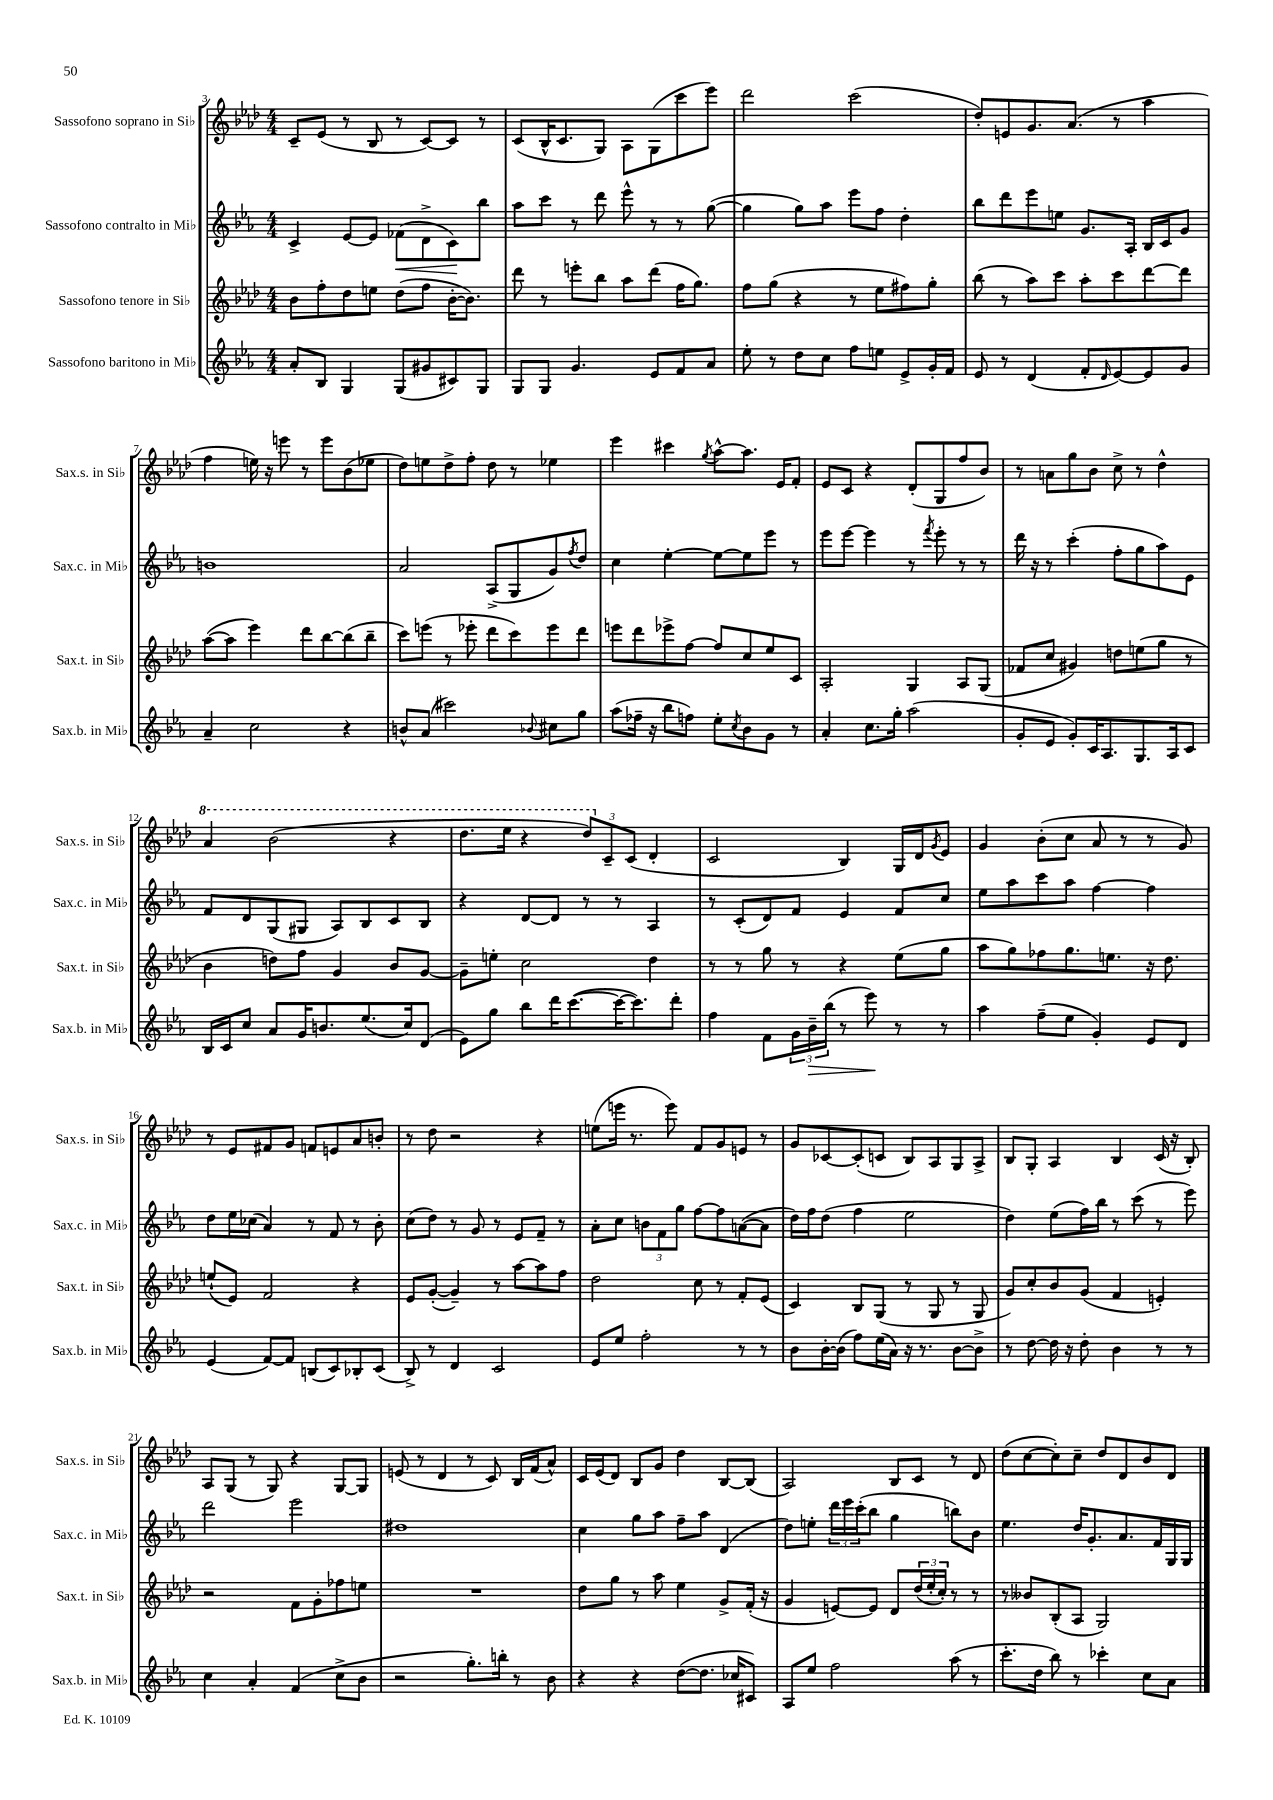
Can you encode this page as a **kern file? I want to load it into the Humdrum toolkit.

**kern	**dynam	**kern	**kern	**dynam	**kern
*part4	*part4	*part3	*part2	*part2	*part1
*staff4	*staff4	*staff3	*staff2	*staff2	*staff1
*I"Sassofono baritono in Mi♭	*	*I"Sassofono tenore in Si♭	*I"Sassofono contralto in Mi♭	*	*I"Sassofono soprano in Si♭
*I'Sax.b. in Mi♭	*	*I'Sax.t. in Si♭	*I'Sax.c. in Mi♭	*	*I'Sax.s. in Si♭
*clefG2	*	*clefG2	*clefG2	*	*clefG2
*k[b-e-a-]	*	*k[b-e-a-d-]	*k[b-e-a-]	*	*k[b-e-a-d-]
*M4/4	*	*M4/4	*M4/4	*	*M4/4
=3	=3	=3	=3	=3	=3
8a-'/L	.	8b-\L	4c^/	.	8c~/L
8B-/J	.	8ff'\	.	.	(8e-/J
4G/	.	8dd-\	[8e-/L	.	8r
.	.	8een\J	8e-/J]	.	8B-/
!	!	!	!	!LO:HP:b	!
(8G/L	.	(8dd-\L	(8f-X\L	<	8r
8g#X/	.	8ff\J	8d^\	.	[8c/L)
8c#X/)	.	[16b-'\KL	8c\)	.	8c/J]
.	.	8.b-\J])	.	.	.
8G/J	.	.	8bb-\J	[	8r
=4	=4	=4	=4	=4	=4
8G/L	.	8ddd-\	8aa-\L	.	(8c/L
8G/J	.	8r	8ccc\J	.	16B-^^/K
.	.	.	.	.	8.c/
4.g/	.	8eeen'\L	8r	.	.
.	.	8bb-\J	8ddd\	.	8G/J)
.	.	8aa-\L	8eee-^^\	.	8A-\L
8e-/L	.	(8ddd-\J	8r	.	(8G\
8f/	.	16ff\KL	8r	.	8ccc\
.	.	8.gg\J)	.	.	.
8a-/J	.	.	([8gg\	.	8eee-\J)
=5	=5	=5	=5	=5	=5
8ee-'\	.	8ff\L	4gg\]	.	2ddd-\
8r	.	(8gg\J	.	.	.
8dd\L	.	4r	8gg\L)	.	.
8cc\J	.	.	8aa-\J	.	.
8ff\L	.	8r	8eee-\L	.	(2ccc\
8een\J	.	8ee-\L	8ff\J	.	.
8e-^/L	.	8ff#X\)	4dd'\	.	.
16g'/L	.	8gg'\J	.	.	.
16f/JJ	.	.	.	.	.
=6	=6	=6	=6	=6	=6
8e-/	.	(8bb-\	8bb-\L	.	8dd-'/L)
8r	.	8r	8ddd\	.	8en/
(4d/	.	8aa-\L)	8eee-\	.	8.g/
.	.	8ccc\J	8een\J	.	.
.	.	.	.	.	(8.a-/J
8f'/L	.	8aa-'\L	8.g/L	.	.
16qqd/	.	.	.	.	.
[8e-/)	.	8ccc\	.	.	8r
.	.	.	16A-'/Jk	.	.
8e-/]	.	[8ddd-\	16B-/LL	.	4aa-\
.	.	.	16c/J	.	.
8g/J	.	8ddd-\J]	8g/J	.	.
!!LO:LB:g=z
=7	=7	=7	=7	=7	=7
4a-~/	.	([8aa-\L	1bn	.	4ff\
.	.	8aa-\J]	.	.	.
2cc\	.	4eee-\)	.	.	16een\)
.	.	.	.	.	16r
.	.	.	.	.	8eeen\
.	.	8ddd-\L	.	.	8r
.	.	[8bb-\	.	.	8eee\L
4r	.	(8bb-\]	.	.	(8b-\
.	.	8bb-~\J	.	.	8ee-X\J
=8	=8	=8	=8	=8	=8
8bn^^/L	.	8ccc\L)	2a-/	.	8dd-\L)
(8a-/J	.	(8eeen\J	.	.	8een\
2ccc#X\)	.	8r	.	.	8dd-^\
.	.	8eee-X'\	.	.	8ff'\J
.	.	8ddd-\L	(8A-^/L	.	8dd-\
.	.	8ccc\)	8G/	.	8r
8qqb-X/	.	.	.	.	.
8cc#X\L	.	8eee-\	8g/)	.	4ee-X\
.	.	.	8qff/	.	.
8gg\J	.	8ddd-\J	8dd/J	.	.
=9	=9	=9	=9	=9	=9
(8aa-\L	.	8eeen\L	4cc\	.	4eee-\
16ff-X~\Jk	.	8ddd-\	.	.	.
16r	.	.	.	.	.
8bb-\L	.	8eee-X^\	[4ee-'\	.	4ccc#X\
8ffn\J)	.	[8ff\J	.	.	.
.	.	.	.	.	8qgg/
8ee-'\L	.	8ff/L]	8ee-\L_	.	[8aa-^^\L
8qcc/	.	.	.	.	.
8b-\	.	8cc/	8ee-\]	.	8.aa-\J]
8g\J	.	8ee-/	8eee-\J	.	.
.	.	.	.	.	16e-/KL
8r	.	8c/J	8r	.	8f'/J
=10	=10	=10	=10	=10	=10
4a-'/	.	2A-'/	8eee-\L	.	8e-/L
.	.	.	[8eee-\J	.	8c/J
8.cc\L	.	.	4eee-\]	.	4r
16gg'\Jk	.	.	.	.	.
(2aa-\	.	4G/	8r	.	(8d-'/L
.	.	.	8qfff/	.	.
.	.	.	8eee-'\	.	8G/
.	.	8A-/L	8r	.	8ff/
.	.	(8G/J	8r	.	8b-/J)
=11	=11	=11	=11	=11	=11
8g'/L	.	8f-X/L	16ddd\	.	8r
.	.	.	16r	.	.
8e-/J	.	8cc/J	8r	.	8an\L
8g'/L)	.	4g#X/)	(4ccc'\	.	8gg\
16c/K	.	.	.	.	8b-\J
8.A-/	.	.	.	.	.
.	.	8ddn\L	8ff'\L	.	8cc^\
8.G/	.	(8een\	8gg\	.	8r
.	.	8gg\J	8aa-\)	.	4dd-^^\
16A-/k	.	.	.	.	.
8c/J	.	8r	8e-\J	.	.
!!LO:LB:g=z
=12	=12	=12	=12	=12	=12
*	*	*	*	*	*8va
16B-/LL	.	4b-\	8f/L	.	4aa-/
16c/J	.	.	.	.	.
8cc/J	.	.	8d/	.	.
8a-/L	.	8ddn\L)	(8G/	.	(2bb-\
16g/K	.	8ff\J	8G#X/J	.	.
8.bn/	.	.	.	.	.
.	.	4g/	8A-/L)	.	.
(8.ee-/	.	.	8B-/	.	.
.	.	8b-/L	8c/	.	4r
16cc/k)	.	.	.	.	.
(8d/J	.	[8g/J	8B-/J	.	.
=13	=13	=13	=13	=13	=13
8e-\L)	.	8g~\L]	4r	.	8.ddd-\L
8gg\J	.	8een'\J	.	.	.
.	.	.	.	.	16eee-\Jk
8bb-\L	.	2cc\	[8d/L	.	4r
16ddd\K	.	.	8d/J]	.	.
([8.ccc\	.	.	.	.	.
.	.	.	8r	.	12ddd-/L)
*	*	*	*	*	*X8va
.	.	.	.	.	12c~/
16ccc\K_	.	.	8r	.	.
.	.	.	.	.	(12c/J
8.ccc\])	.	.	.	.	.
.	.	4dd-\	4A-/	.	4d-'/
8ddd'\J	.	.	.	.	.
=14	=14	=14	=14	=14	=14
4ff\	.	8r	8r	.	2c/
.	.	8r	(8c'/L	.	.
8f\L	.	8gg\	8d/)	.	.
24g\L	.	8r	8f/J	.	.
!	!LO:HP:b	!	!	!	!
24b-~\	>	.	.	.	.
(24bb-\JJ	.	.	.	.	.
8r	.	4r	4e-/	.	4B-/)
8eee-\)	.	.	.	.	.
8r	]	(8ee-\L	8f/L	.	16G/LL
.	.	.	.	.	16d-/J
.	.	.	.	.	8qg/
8r	.	8gg\J	8cc/J	.	8e-/J
=15	=15	=15	=15	=15	=15
4aa-\	.	8aa-\L	8ee-\L	.	4g/
.	.	8gg\)	8aa-\	.	.
(8ff~\L	.	8ff-X\	8ccc\	.	(8b-'\L
8ee-\J	.	8.gg\	8aa-\J	.	8cc\J
4g'/)	.	.	[4ff\	.	8a-/
.	.	8.een\J	.	.	.
.	.	.	.	.	8r
8e-/L	.	16r	4ff\]	.	8r
.	.	8.dd-\	.	.	.
8d/J	.	.	.	.	8g/)
!!LO:LB:g=z
=16	=16	=16	=16	=16	=16
(4e-/	.	(8een`/L	8dd\L	.	8r
.	.	8e-/J)	16ee-\L	.	8e-/L
.	.	.	(16cc-X\JJ	.	.
[8f/L)	.	2f/	4a-/)	.	8f#X/
8f/J]	.	.	.	.	8g/J
(8Bn/L	.	.	8r	.	8fn/L
8c/)	.	.	8f/	.	8en/
8B-X'/	.	4r	8r	.	8a-/
(8c/J	.	.	8b-'\	.	8bn'/J
=17	=17	=17	=17	=17	=17
8B-^/)	.	8e-/L	(8cc\L	.	8r
8r	.	([8g'/J	8dd\J)	.	8dd-\
4d/	.	4g~/])	8r	.	2r
.	.	.	8g/	.	.
2c/	.	8r	8r	.	.
.	.	[8aa-\L	8e-/L	.	.
.	.	8aa-\]	8f~/J	.	4r
.	.	8ff\J	8r	.	.
=18	=18	=18	=18	=18	=18
8e-/L	.	2dd-\	8a-'\L	.	(8een\L
8ee-/J	.	.	8cc\J	.	16eeen\Jk
.	.	.	.	.	8.r
2ff'\	.	.	12bn\L	.	.
.	.	.	12f\	.	.
.	.	.	.	.	8eee\)
.	.	.	12gg\J	.	.
.	.	8cc\	[8ff\L	.	8f/L
.	.	8r	8ff\]	.	8g/
8r	.	8f'/L	([8an\	.	8en/J
8r	.	(8e-/J	8a\J]	.	8r
=19	=19	=19	=19	=19	=19
8b-\L	.	4c/)	16dd\LL)	.	8g/L
.	.	.	16ff\J	.	.
[16b-'\L	.	.	(8dd\J	.	[8c-X/
(16b-\JJ]	.	.	.	.	.
8ff\L)	.	8B-/L	4ff\	.	(8c-'/]
(16ee-\L	.	(8G/J	.	.	8cn/J
16a-\JJ)	.	.	.	.	.
16r	.	8r	2ee-\	.	8B-/L)
8.r	.	.	.	.	.
.	.	8G/	.	.	8A-/
[8b-\L	.	8r	.	.	8G/
8b-^\J]	.	8G/	.	.	8A-^/J
=20	=20	=20	=20	=20	=20
8r	.	8g/L)	4dd\)	.	8B-/L
[8dd\	.	8cc'/	.	.	8G'/J
16dd\]	.	8b-/	(8ee-\L	.	4A-/
16r	.	.	.	.	.
8dd'\	.	(8g/J	16ff\L)	.	.
.	.	.	16bb-\JJ	.	.
4b-\	.	4f/	8r	.	4B-/
.	.	.	(8ccc\	.	.
8r	.	4en'/)	8r	.	(16c/
.	.	.	.	.	16r
8r	.	.	8eee-\)	.	8B-'/)
!!LO:LB:g=z
=21	=21	=21	=21	=21	=21
4cc\	.	2r	2ddd\	.	8A-/L
.	.	.	.	.	(8G/J
4a-'/	.	.	.	.	8r
.	.	.	.	.	8G/)
(4f/	.	8f\L	2eee-\	.	4r
.	.	8g'\	.	.	.
8cc^\L	.	8ff-X\	.	.	[8G/L
8b-\J	.	8een\J	.	.	8G/J]
=22	=22	=22	=22	=22	=22
2r	.	1r	1dd#X	.	(8en/
.	.	.	.	.	8r
.	.	.	.	.	4d-/
8.gg'\L)	.	.	.	.	8r
.	.	.	.	.	8c/)
16bbn'\Jk	.	.	.	.	.
8r	.	.	.	.	16B-/LL
.	.	.	.	.	(16f/J
8b-\	.	.	.	.	8a-^^/J)
=23	=23	=23	=23	=23	=23
4r	.	8dd-\L	4cc\	.	16c/LL
.	.	.	.	.	(16e-/J
.	.	8gg\J	.	.	8d-/J)
4r	.	8r	8gg\L	.	8B-/L
.	.	8aa-\	8aa-\J	.	8g/J
([8dd\L	.	4ee-\	8ff~\L	.	4dd-\
8.dd\J]	.	.	8aa-\J	.	.
.	.	8g^/L	(4d/	.	[8B-/L
16cc-X/KL	.	.	.	.	.
8c#X/J)	.	(16f'/Jk	.	.	(8B-/J]
.	.	16r	.	.	.
=24	=24	=24	=24	=24	=24
8A-/L	.	4g/	8dd\L)	.	2A-/)
8ee-/J	.	.	8een'\J	.	.
2ff\	.	[8en/L)	24ddd\LL	.	.
.	.	.	24eee-\	.	.
.	.	.	(24ccc'\J	.	.
.	.	8e/J]	8bb-\J	.	.
.	.	8d-/L	4gg\	.	8B-/L
.	.	(24dd-/L	.	.	8c/J
.	.	24ee-'/	.	.	.
.	.	24cc'/JJ)	.	.	.
(8aa-\	.	8r	8bbn\L)	.	8r
8r	.	8r	8b-\J	.	8d-/
=25	=25	=25	=25	=25	=25
8.ccc'\L	.	8r	4.ee-\	.	(8dd-\L
.	.	8b--X/L	.	.	[8cc\
16dd\Jk	.	.	.	.	.
8bb-\)	.	(8B-'/	.	.	8cc'\])
8r	.	8A-/J	16dd/KL	.	8cc~\J
.	.	.	8.g'/	.	.
4ccc-X'\	.	2G/)	.	.	8dd-/L
.	.	.	8.a-/	.	8d-/
8cc\L	.	.	.	.	8b-/
.	.	.	16f/L	.	.
8a-\J	.	.	16G/	.	8d-/J
.	.	.	16G/JJ	.	.
==	==	==	==	==	==
*-	*-	*-	*-	*-	*-
